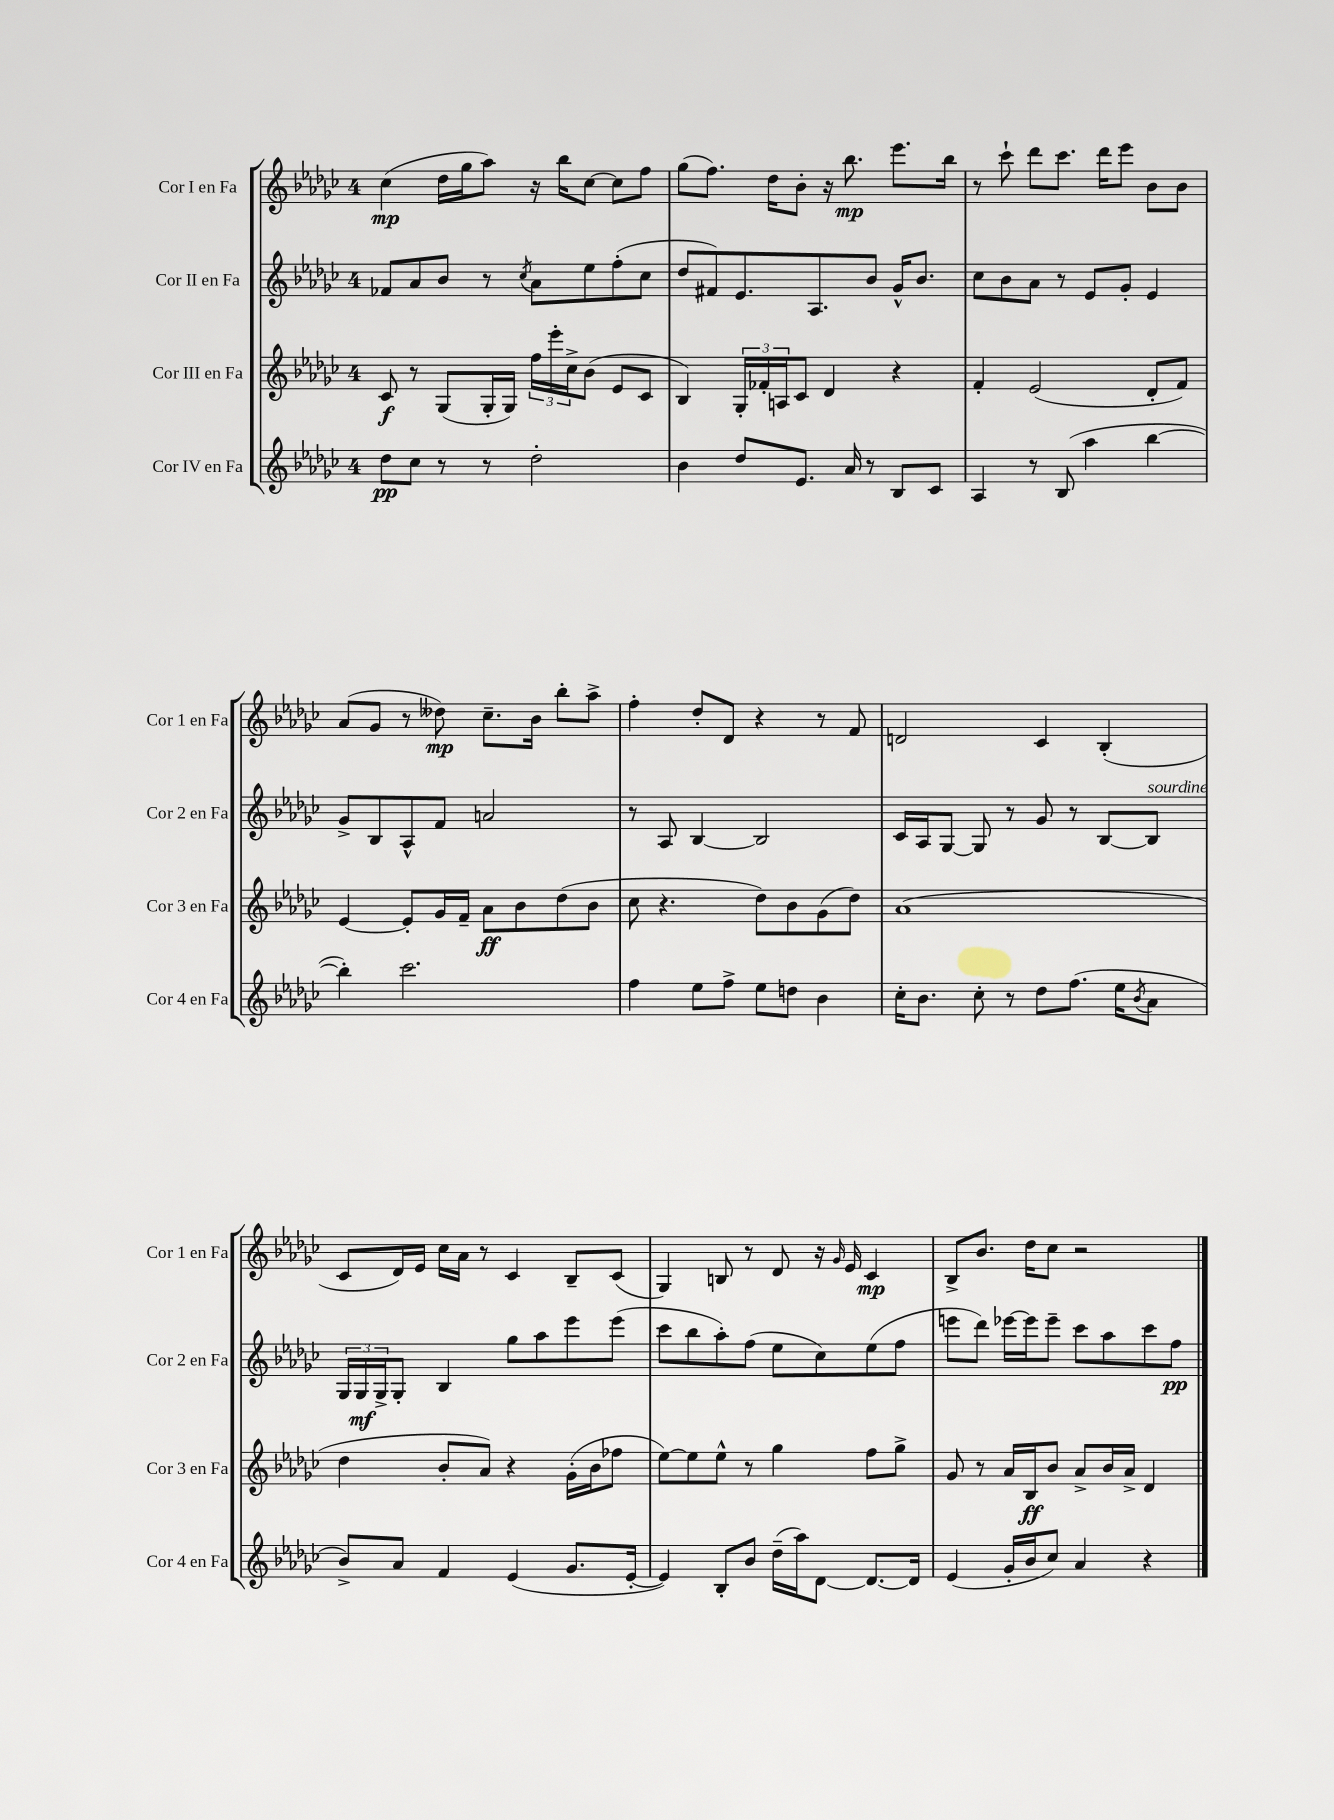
<<
\new StaffGroup <<
\new Staff = "s0" \with { instrumentName = "Cor I en Fa" shortInstrumentName = "Cor 1 en Fa" } {
    \clef treble \key ges \major \once \override Staff.TimeSignature.style = #'single-digit \time 4/4
    ces''4\mp( des''16 ges''16 aes''8) r16 bes''16 ces''8~ ces''8 f''8 |
    ges''8( f''8.) des''16 bes'8-. r16 bes''8.\mp ees'''8. bes''16 |
    r8 ces'''8-! des'''8 ces'''8. des'''16 ees'''8 bes'8 bes'8 |
    aes'8( ges'8 r8 deses''8\mp) ces''8.-- bes'16 bes''8-. aes''8-> |
    f''4-. des''8-. des'8 r4 r8 f'8 |
    d'2 ces'4 bes4-.( |
    ces'8 des'16) ees'16 ces''16 aes'16 r8 ces'4 bes8-- ces'8( |
    ges4) b8 r8 des'8 r16 \grace { ges'16 } ees'16 ces'4\mp |
    bes8-> bes'8. des''16 ces''8 r2 \bar "|." |
}
\new Staff = "s1" \with { instrumentName = "Cor II en Fa" shortInstrumentName = "Cor 2 en Fa" } {
    \clef treble \key ges \major \once \override Staff.TimeSignature.style = #'single-digit \time 4/4
    fes'8 aes'8 bes'8 r8 \acciaccatura { ces''8 } aes'8 ees''8 f''8-.( ces''8 |
    des''8 fis'8) ees'8. aes8. bes'8 ges'16-^ bes'8. |
    ces''8 bes'8 aes'8 r8 ees'8 ges'8-. ees'4 |
    ges'8-> bes8 aes8-^ f'8 a'2 |
    r8 aes8 bes4~ bes2 |
    ces'16 aes16 ges8~ ges8 r8 ges'8 r8 bes8~ bes8^\markup { \italic "sourdine" } |
    \tuplet 3/2 { ges16 ges16\mf ges16-> } ges8-. bes4 ges''8 aes''8 ees'''8 ees'''8( |
    ces'''8 bes''8 aes''8-.) f''8( ees''8 ces''8) ees''8( f''8 |
    e'''8 des'''8) ees'''16~ ees'''16 ees'''8-- ces'''8 aes''8 ces'''8 f''8\pp \bar "|." |
}
\new Staff = "s2" \with { instrumentName = "Cor III en Fa" shortInstrumentName = "Cor 3 en Fa" } {
    \clef treble \key ges \major \once \override Staff.TimeSignature.style = #'single-digit \time 4/4
    ces'8\f r8 ges8( ges16-. ges16) \tuplet 3/2 { f''16 ees'''16-. ces''16-> } bes'8( ees'8 ces'8 |
    bes4) \tuplet 3/2 { ges16-. fes'16-. a16 } ces'8 des'4 r4 |
    f'4-. ees'2( des'8-. f'8) |
    ees'4~ ees'8-. ges'16 f'16-- aes'8\ff bes'8 des''8( bes'8 |
    ces''8 r4. des''8) bes'8 ges'8( des''8) |
    aes'1( |
    des''4 bes'8-. aes'8) r4 ges'16-.( bes'16 fes''8 |
    ees''8~) ees''8 ees''8-^ r8 ges''4 f''8 ges''8-> |
    ges'8 r8 aes'16 bes16\ff bes'8 aes'8-> bes'16 aes'16-> des'4 \bar "|." |
}
\new Staff = "s3" \with { instrumentName = "Cor IV en Fa" shortInstrumentName = "Cor 4 en Fa" } {
    \clef treble \key ges \major \once \override Staff.TimeSignature.style = #'single-digit \time 4/4
    des''8\pp ces''8 r8 r8 des''2-. |
    bes'4 des''8 ees'8. aes'16 r8 bes8 ces'8 |
    aes4 r8 bes8( aes''4 bes''4~ |
    bes''4-.) ces'''2. |
    f''4 ees''8 f''8-> ees''8 d''8 bes'4 |
    ces''16-. bes'8. ces''8-. r8 des''8 f''8.( ees''16 \acciaccatura { bes'8 } aes'8 |
    bes'8->) aes'8 f'4 ees'4( ges'8. ees'16~-. |
    ees'4) bes8-. bes'8 des''16--( aes''16) des'8~ des'8.~ des'16 |
    ees'4( ges'16-. bes'16 ces''8) aes'4 r4 \bar "|." |
}
>>
>>
\layout { \context { \Score \remove "Bar_number_engraver" } }
